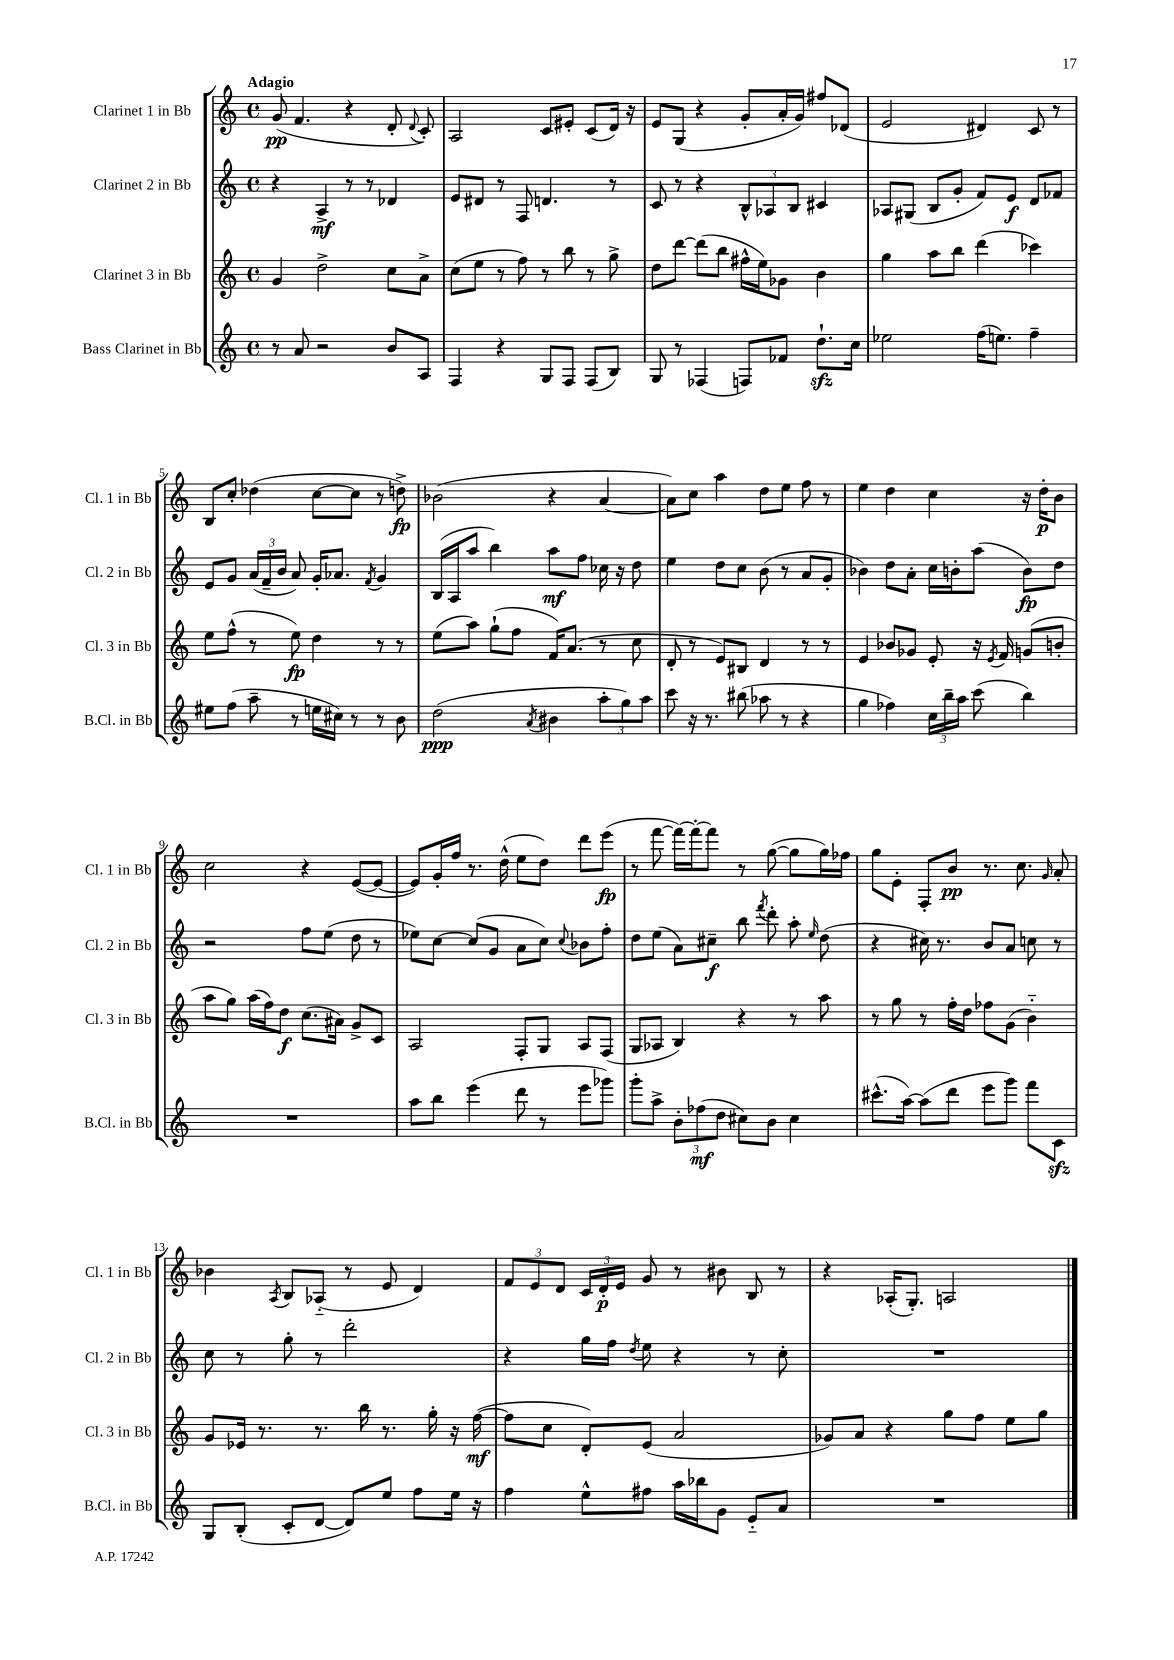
<<
\new StaffGroup <<
\new Staff = "s0" \with { instrumentName = "Clarinet 1 in Bb" shortInstrumentName = "Cl. 1 in Bb" } {
    \clef treble \key c \major \defaultTimeSignature \time 4/4 \tempo "Adagio"
    \autoBeamOff g'8\pp( f'4. r4 d'8-. \appoggiatura { d'8 } c'8-.) |
    a2 c'8[ eis'8]-. c'8[( d'16]) r16 |
    e'8[ g8]( r4 g'8[-. a'16-. g'16]) fis''8[ des'8]( |
    e'2 dis'4) c'8 r8 |
    b8[ c''8]-. des''4( c''8[~ c''8] r8 d''8->\fp) |
    bes'2( r4 a'4~ |
    a'8[) c''8] a''4 d''8[ e''8] f''8 r8 |
    e''4 d''4 c''4 r16 d''16[-.\p b'8] |
    c''2 r4 e'8[~( e'8]~ |
    e'8[) g'16-. f''16] r8. d''16-^( e''8[ d''8]) d'''8[ e'''8]\fp( |
    r8 f'''8~ f'''16[~) f'''16~-. f'''8] r8 g''8~( g''8[ g''16) fes''16] |
    g''8[ e'8]-. f8[-. b'8]\pp r8. c''8. \grace { g'16 } a'8-. |
    bes'4 \acciaccatura { a8 } b8[ aes8]-_( r8 e'8 d'4) |
    \tuplet 3/2 { f'8[ e'8 d'8] } \tuplet 3/2 { c'16[ d'16-.\p e'16] } g'8 r8 bis'8 b8 r8 |
    r4 aes16[-.( g8.]-.) a2 \bar "|." |
}
\new Staff = "s1" \with { instrumentName = "Clarinet 2 in Bb" shortInstrumentName = "Cl. 2 in Bb" } {
    \clef treble \key c \major \defaultTimeSignature \time 4/4
    \autoBeamOff r4 a4->\mf r8 r8 des'4 |
    e'8[ dis'8] r8 f8 d'4. r8 |
    c'8 r8 r4 \tuplet 3/2 { b8[-^ aes8 b8] } cis'4 |
    aes8[ gis8]( b8[ g'8]-. f'8[) e'8]\f d'8[ fes'8] |
    e'8[ g'8] \tuplet 3/2 { a'16[( f'16-- b'16] } a'8) g'16[-. aes'8.] \acciaccatura { f'8 } g'4 |
    b16[( a16 a''8] b''4) a''8[\mf f''8] ces''16 r16 d''8 |
    e''4 d''8[ c''8] b'8( r8 a'8[ g'8]-. |
    bes'4) d''8[ a'8]-. c''16[ b'16-. a''8]( b'8[\fp) d''8] |
    r2 f''8[ e''8]( d''8 r8 |
    ees''8[) c''8]~ c''8[( g'8] a'8[ c''8]) \appoggiatura { c''8 } bes'8[ f''8]-. |
    d''8[ e''8]( a'8[) cis''8]--\f b''8 \acciaccatura { f'''8 } d'''8-. a''8-. \grace { e''16 } d''8( |
    r4 cis''16) r8. b'8[ a'8] c''8 r8 |
    c''8 r8 g''8-. r8 d'''2-. |
    r4 g''16[ f''16] \acciaccatura { d''8 } e''8 r4 r8 c''8-. |
    R1 \bar "|." |
}
\new Staff = "s2" \with { instrumentName = "Clarinet 3 in Bb" shortInstrumentName = "Cl. 3 in Bb" } {
    \clef treble \key c \major \defaultTimeSignature \time 4/4
    \autoBeamOff g'4 d''2-> c''8[ a'8]-> |
    c''8[( e''8] r8 f''8) r8 b''8 r8 g''8-> |
    d''8[ d'''8]~ d'''8[( b''8] fis''16[-^ e''16) ges'8] b'4 |
    g''4 a''8[ b''8] d'''4( ces'''4) |
    e''8[ f''8]-^( r8 e''8\fp) d''4 r8 r8 |
    e''8[( a''8]) g''8[-!( f''8] f'16[) a'8.]( r8 c''8 |
    d'8-. r8 e'8[) bis8] d'4 r8 r8 |
    e'4 bes'8[ ges'8] e'8-. r16 \acciaccatura { e'8 } f'16 g'8[( b'8]-. |
    a''8[ g''8]) a''16[( f''16) d''8]\f c''8.[( ais'16]) g'8[-> c'8] |
    a2 f8[-. g8] a8[ f8]( |
    g8[ aes8] b4) r4 r8 a''8 |
    r8 g''8 r8 f''16[-. d''16] fes''8[ g'8]( b'4-_) |
    g'8[ ees'16] r8. r8. b''16 r8. g''16-. r16 f''16~\mf( |
    f''8[ c''8] d'8[-.) e'8]( a'2 |
    ges'8[) a'8] r4 g''8[ f''8] e''8[ g''8] \bar "|." |
}
\new Staff = "s3" \with { instrumentName = "Bass Clarinet in Bb" shortInstrumentName = "B.Cl. in Bb" } {
    \clef treble \key c \major \defaultTimeSignature \time 4/4
    \autoBeamOff r8 a'8 r2 b'8[ a8] |
    f4 r4 g8[ f8] f8[( b8]) |
    g8 r8 fes4( f8[) fes'8] d''8.[-!\sfz c''16] |
    ees''2 f''16[( e''8.]) f''4-- |
    eis''8[ f''8]( a''8-- r8 e''16[ cis''16]) r8 r8 b'8 |
    d''2\ppp( \acciaccatura { a'8 } bis'4 \tuplet 3/2 { a''8[-. g''8) a''8] } |
    c'''8 r16 r8. bis''8( aes''8 r8 r4 |
    g''4 fes''4) \tuplet 3/2 { c''16[ b''16-- a''16] } c'''8( b''4) |
    R1 |
    a''8[ b''8] e'''4( d'''8 r8 e'''8[ ges'''8]) |
    g'''8[-. a''8]-> \tuplet 3/2 { b'8[-. fes''8\mf( d''8] } cis''8[) b'8] cis''4 |
    cis'''8.[-^( a''16]~) a''8[( d'''8] e'''8[ g'''8]) f'''8[ c'8]\sfz |
    g8[ b8]-.( c'8[-. d'8]~ d'8[) e''8] f''8[ e''16] r16 |
    f''4 e''8[-^ fis''8] a''16[ bes''16 g'8] e'8[-_ a'8] |
    R1 \bar "|." |
}
>>
>>
